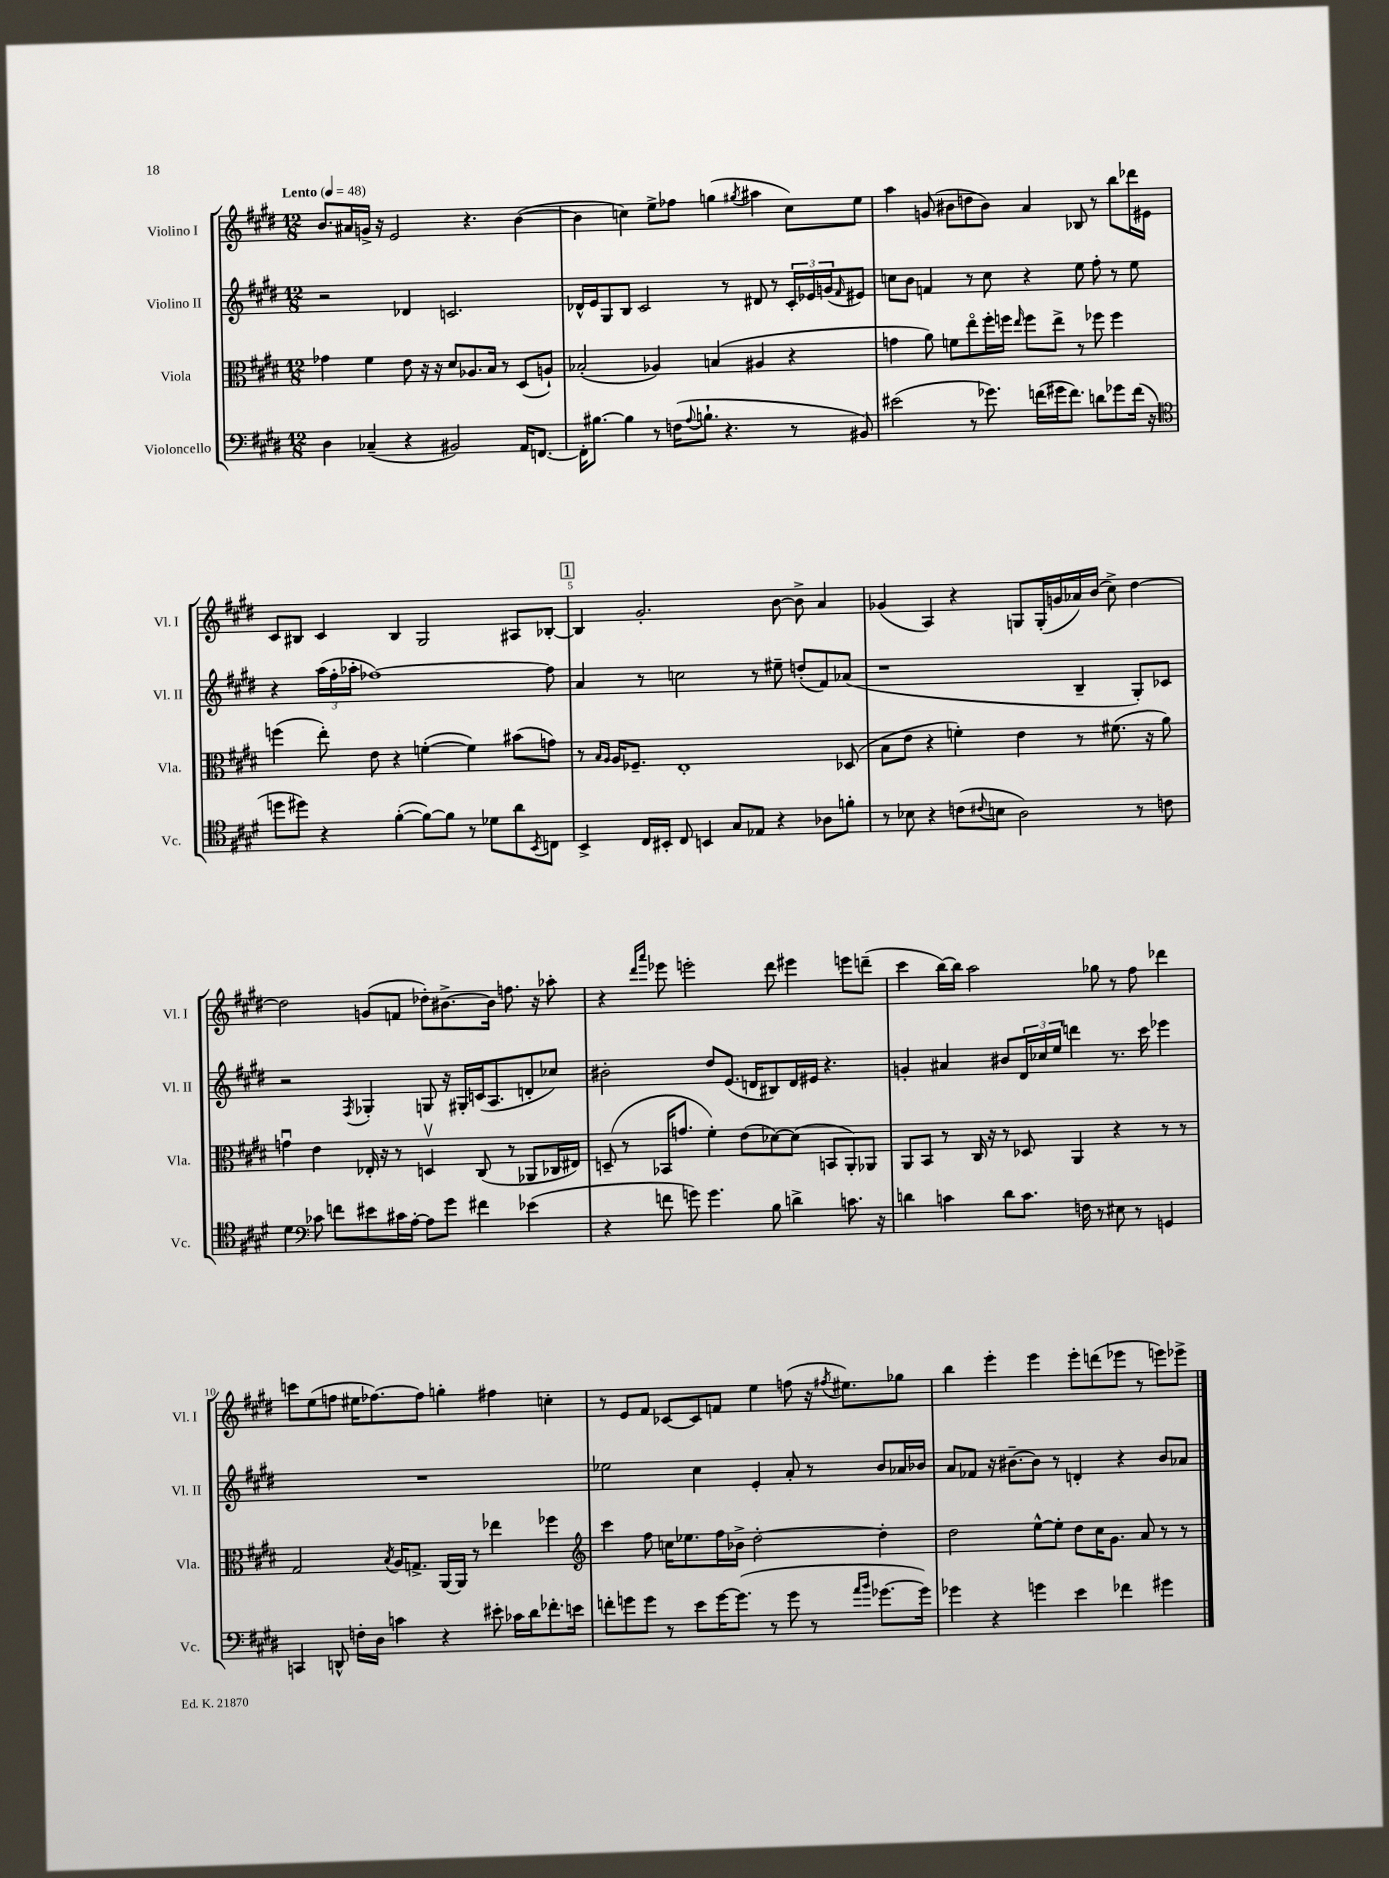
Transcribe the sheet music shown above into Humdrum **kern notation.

**kern	**kern	**kern	**kern
*staff4	*staff3	*staff2	*staff1
*clefF4	*clefC3	*clefG2	*clefG2
*k[f#c#g#d#]	*k[f#c#g#d#]	*k[f#c#g#d#]	*k[f#c#g#d#]
*M12/8	*M12/8	*M12/8	*M12/8
*MM48	*MM48	*MM48	*MM48
4D#	4g-	2r	8.b
.	.	.	16a#
(4C-~	4f#	.	16g^
.	.	.	16r
.	.	.	2e
4r	8e	4d-	.
.	16r	.	.
.	16r	.	.
2BB#)	8d#	2.c	.
.	8.A-	.	4.r
.	16B	.	.
.	8r	.	.
16AA	(8D#	.	([4b
[8.FF	.	.	.
.	8A`)	.	.
=	=	=	=
16FF']	(2B-'	16d-^^	4b]
[8.B#	.	16e	.
.	.	8G#	.
4B#]	.	8B	4cc)
.	.	2c#	.
8r	4A-)	.	8ee^
(16F	.	.	8ff-
8qqA	.	.	.
8.B`	.	.	.
.	(4B	.	(4gg
4.r	.	8r	.
.	.	.	8qgg#
.	4A#	8d#	4aa#
.	.	8r	.
8r	4r	24c#'	8cc)
.	.	24e-	.
.	.	(24g	.
.	.	16qqf#	.
8BB#)	.	8e#)	8ee
=	=	=	=
(2e#	4g	8cc	4aa
.	.	8b	.
.	8a)	4f	(8g
.	8f	.	8b#
8r	8eeo	8r	8dd
8.g-)	16ff#'	8cc	8b#)
.	16ff	.	.
.	16qqee	.	.
.	8ff	4r	4a
(16f	.	.	.
16g#	8ee^	.	.
8.f)	.	.	.
.	8r	8ee	8B-
8d	8ff-	8ff#'	8r
8g-	4ff-	8r	8bb
(16f	.	8ee	16ddd-
16r	.	.	16e#
=	=	=	=
*clefC4	*	*	*
8dd	(4ff	4r	8c#
8dd#)	.	.	8B#
4r	8ee')	(24aa	4c#
.	.	24ff#'	.
.	.	24aa-'	.
.	8e	[1ff-)	.
([4f#'	4r	.	4B#
8f#_)	([4f'	.	2G#
8f#]	.	.	.
8r	4f])	.	.
8d-	.	.	.
8a	(8b#	.	8A#
8qBB	.	.	.
8C	8g)	8ff-]	[8B-'
=	=	=	=
4BB^	8r	4a	4B-]
.	16qqB	.	.
.	16qqA	.	.
.	16A	.	.
.	8.F-~	.	.
16C#	.	8r	2.g#'
16BB#'	.	.	.
8C#	1E'	2cc	.
4BB	.	.	.
8G#	.	.	.
8E-	.	8r	.
4r	.	8ee#~	[8b
.	.	(8dd'	8b^]
8A-	.	8f#)	4a
8f'	(8D-	(8a-	.
=	=	=	=
8r	8B	1r	(4g-
8B-	8e	.	.
4r	4r	.	4A)
(8c	4f')	.	4r
8qqc#	.	.	.
8B	.	.	.
2A)	4e	.	8G
.	.	.	(16G'
.	.	.	16g
.	8r	4B~	16a-)
.	.	.	(16b
.	(8.f#	.	8cc#^)
8r	.	8G#')	[4dd#
.	16r	.	.
8c	8a)	8c-	.
=	=	=	=
4d#	4gu	2r	2dd#]
*clefF4	*	*	*
8c-	4e	.	.
8f	.	.	.
.	.	8qF#	.
8e#	16E-'	4G-'	(8g
.	16r	.	.
16c#	8r	.	8f
[16A'	.	.	.
8A]	4Dv	8G	8dd-')
8g#	.	16r	[8.b#^
.	.	16G#'	.
4f#	(8C#	(16c	.
.	.	8.A	16b#]
.	8r	.	8.ff
(4e-	8AA-	8d'	.
.	.	.	16r
.	16C-	8cc-)	8aa-'
.	16E#)	.	.
=	=	=	=
4r	(8D~	2b#'	4r
.	8r	.	.
.	.	.	16qqddd#
.	.	.	16qqaaa
8f	16BB-	.	8eee-
.	8.g	.	.
8g)	.	.	2eee'
4.g	4f#')	8dd#	.
.	.	(8.e	.
.	(8e	.	.
.	.	16d	.
8B	[8d-)	8B#)	8ddd#
4d^	(8d-]	16d	4eee#
.	.	16e#	.
.	8BB	4.r	.
8.c	8AA')	.	8eee
.	8AA-	.	(8ddd~
16r	.	.	.
=	=	=	=
4d	8AA	4g'	4ccc#
.	8BB	.	.
4c	8r	4a#	[16bb)
.	.	.	16bb]
.	16C#	.	2aa
.	16r	.	.
8d	8r	8b#	.
8.c	8D-	24d#	.
.	.	24cc-	.
.	.	24ee	.
.	4AA	4ddd	.
16F	.	.	.
8r	.	.	8gg-
8E#	4r	8.r	8r
8r	.	.	8ff#
.	.	16ccc#	.
4GG	8r	4eee-	4ddd-
.	8r	.	.
=	=	=	=
4CC	2G#	1.r	8ccc
.	.	.	(8ee
8DD^^	.	.	8ff
16F'	.	.	16ee#
16D#	.	.	[8.ff-)
.	8qB	.	.
4c	16A	.	.
.	8.G^	.	.
.	.	.	8ff-]
4r	[16AA	.	4gg'
.	16AA]	.	.
.	8r	.	.
8e#'	4ee-	.	4ff#
16c-	.	.	.
16d#	.	.	.
8.f-'	4ff-	.	4cc'
16e	.	.	.
=	=	=	=
*	*clefG2	*	*
8f'	4ccc#	2ee-	8r
8g	.	.	8e
8g	8ff#	.	8f#
8r	16cc	.	[8c-
.	8.ee-	.	.
8e	.	4cc#	8c-]
[16g	16ff#	.	8f
(8.g]	16b-^	.	.
.	[2dd#'	4e'	4ee
8r	.	.	.
8g	.	8a'	(8ff
8r	.	8r	16r
.	.	.	8qff#
.	.	.	8.ee#)
16qqa	.	.	.
16qqb	.	.	.
[8.g-	4dd#']	8b	.
.	.	16a-	8gg-
16g-])	.	16b-	.
=	=	=	=
4g-	2dd#	8a	4bb
.	.	8f-	.
4r	.	16r	4eee'
.	.	[8.b#~	.
4g	[8ee^^	8b#]	4eee
.	8ee']	8r	.
4e	8dd#	4d'	8eee'
.	16cc#	.	(8ddd
.	8.g#	.	.
4f-	.	4r	8eee-
.	8a	.	8r
4g#	8r	8b#	8eee)
.	8r	8a-	8eee-^
==	==	==	==
*-	*-	*-	*-
